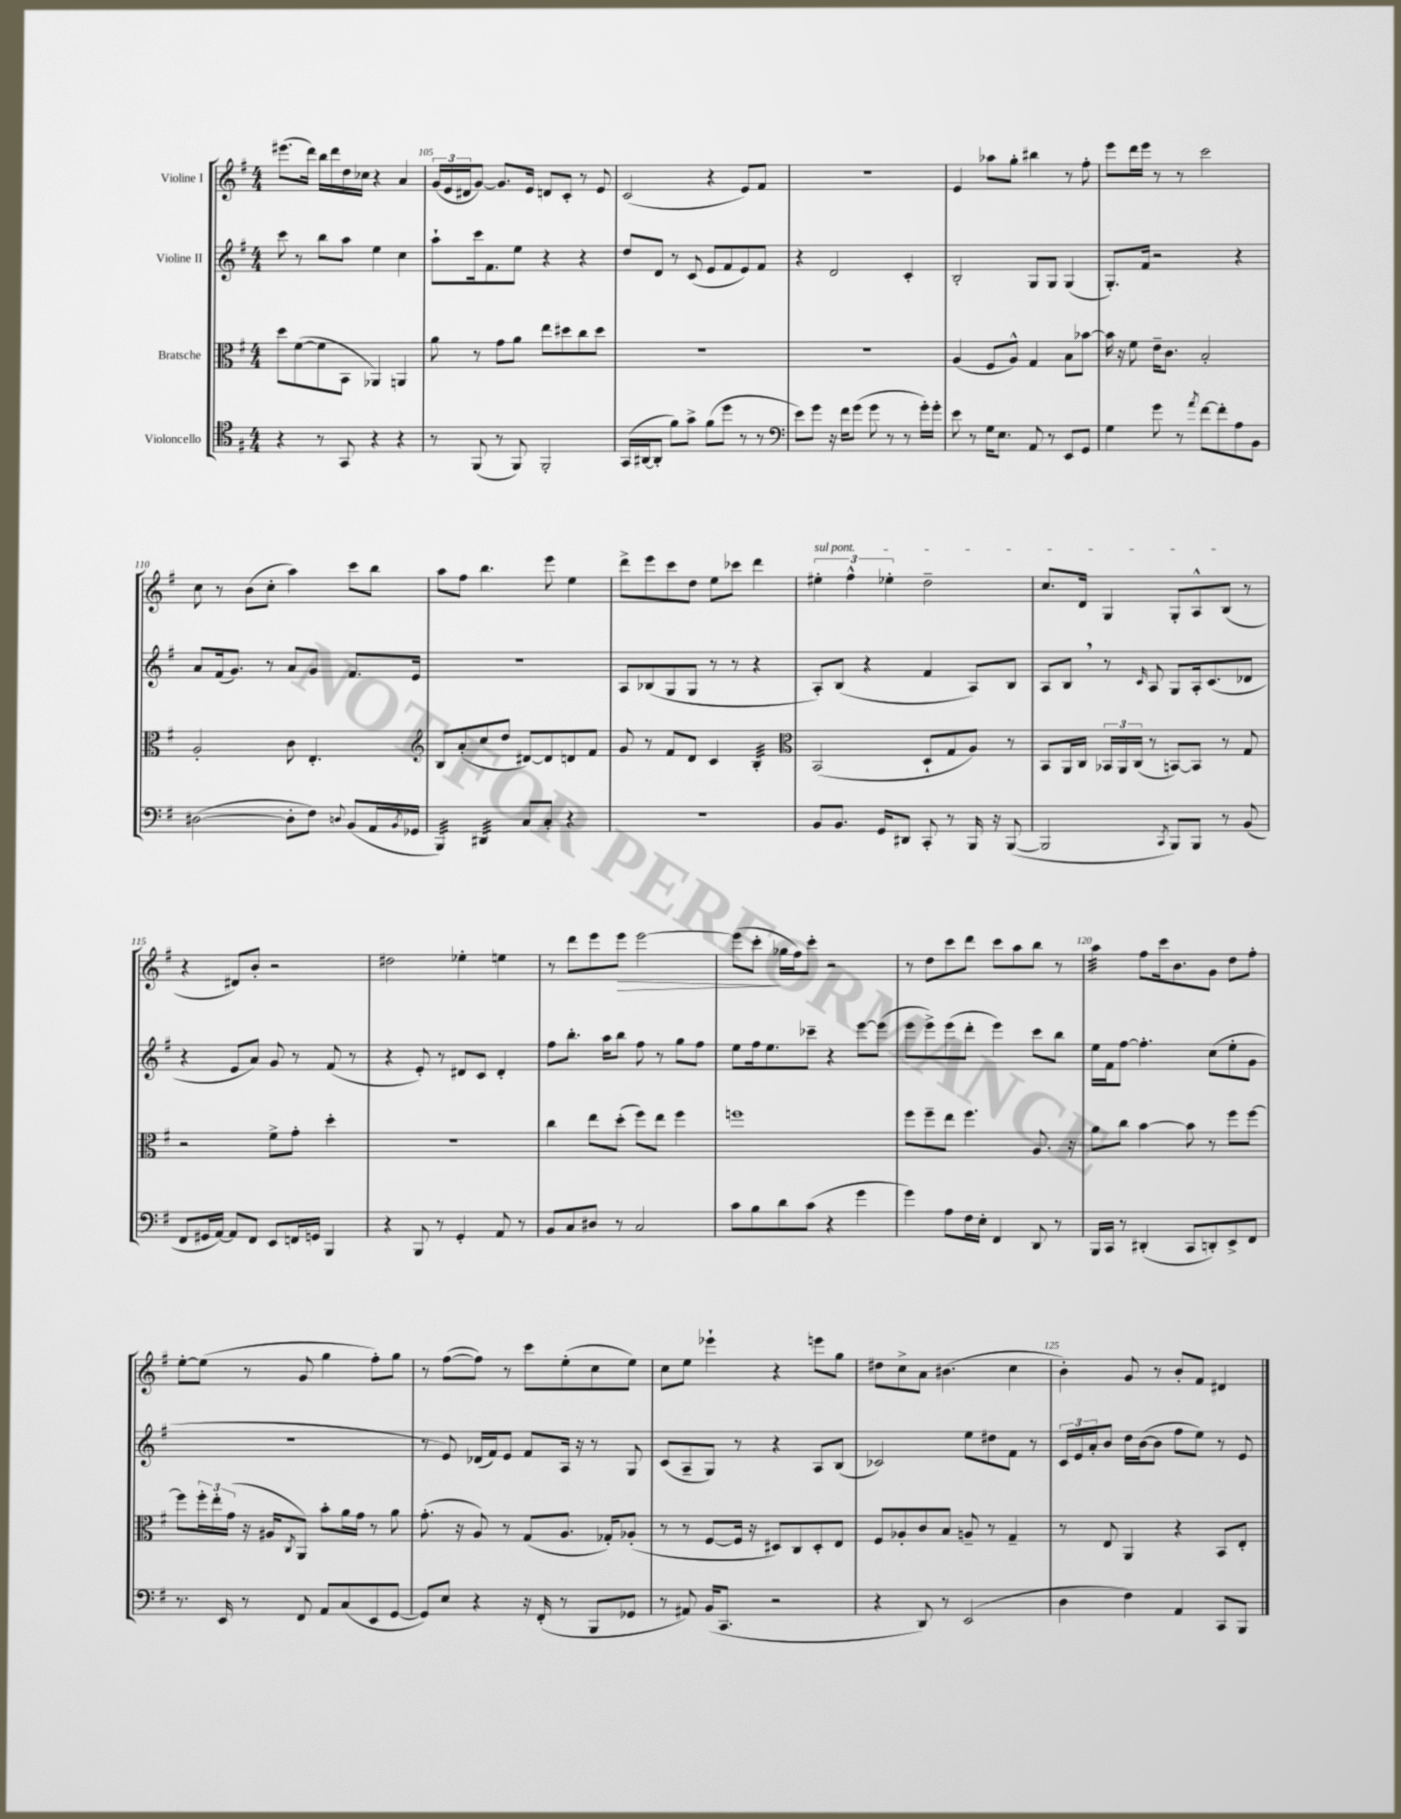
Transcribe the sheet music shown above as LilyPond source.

<<
\new StaffGroup <<
\new Staff = "s0" \with { instrumentName = "Violine I" } {
    \clef treble \key g \major \numericTimeSignature \time 4/4
    eis'''8.( d'''16) b''16 d'''16 d''16 ces''16 r4 a'4 |
    \tuplet 3/2 { g'16( e'16 dis'16 } g'8~) g'8. e'16 d'8 c'8-. r8 e'8 |
    c'2( r4 e'8) fis'8 |
    r1 |
    e'4 aes''8 g''8-. bis''4 r8 fis''8-. |
    e'''8 d'''16 e'''16 r8 r8 c'''2 |
    c''8 r8 b'8( c''8-. a''4) c'''8 b''8 |
    a''8 fis''8 b''4. e'''8 e''4 |
    d'''8-> e'''8 c'''8 d''8 e''8 ces'''8 d'''4 |
    \tuplet 3/2 { \once \override TextSpanner.bound-details.left.text = \markup { \italic "sul pont." } eis''4-.\startTextSpan fis''4-^ ees''4-. } d''2-- |
    c''8. d'16 g4 g8-. a8-^ b8\stopTextSpan( r8 |
    r4 dis'8) b'8-. r2 |
    dis''2 ees''4-. e''4 |
    r8 d'''8 e'''8 e'''8\> e'''2~ |
    e'''8( c'''8-.\! ges''16 fis''16) c'''8-. r2 |
    r8 d''8 c'''8 d'''8 c'''8 a''8 b''8 r8 |
    a''4:32 fis''8 c'''16 b'8. g'8 d''8 fis''8-. |
    e''8~-. e''8( r8 g'8 g''4 fis''8-.) g''8 |
    r8 fis''8~( fis''8) r8 c'''8 e''8-.( c''8 e''8) |
    c''8 e''8 ees'''4-! r4 e'''8 g''8 |
    dis''8 c''8-> a'8 bis'4.( c''4 |
    b'4-.) g'8 r8 b'8-. fis'8 dis'4 \bar "|." |
}
\new Staff = "s1" \with { instrumentName = "Violine II" } {
    \clef treble \key g \major \numericTimeSignature \time 4/4
    c'''8 r8 b''8 a''8 e''4 c''4 |
    a''8-! c'''16 fis'8. e''8 r4 r4 |
    d''8 d'8 r8 c'8( e'8 fis'8 e'8) fis'8 |
    r4 d'2 c'4-. |
    b2-. g8 g8 g4( |
    g8.-.) fis'16 r2 r4 |
    a'8 fis'16( g'8.) r8 a'8 g'8 fis'8. e'16 |
    R1 |
    a8 bes8( g8 g8 r8 r8 r4 |
    a8-.) b8( r4 fis'4 a8) b8 |
    a8 b8 \breathe r8 \grace { c'16 } a8 g8 a16-. c'8.( des'8 |
    r4 e'8 a'8) g'8 r8 fis'8( r8 |
    r4 e'8-.) r8 dis'8 c'8 dis'4-. |
    fis''8 b''8.-. a''16 b''8 fis''8 r8 g''8 fis''8 |
    e''8 fis''16 e''8. ces'''8-- r4 e'''8~ e'''8( |
    e'''8 e'''8->) e'''8( d'''8-. e'''4) c'''8 b''8 |
    e''16 fis'16 fis''8~ fis''4.-. c''8( e''8-. g'8 |
    R1 |
    r8 e'8) des'16( fis'16) e'8 fis'8 a16 r16 r8 g8 |
    c'8( a8-- g8) r8 r4 a8 b8( |
    ces'2) e''8 dis''8 fis'8 r8 |
    \tuplet 3/2 { c'16 e'16 a'16-. } b'8 d''16 b'16~( b'8 fis''8 e''8) r8 e'8 \bar "|." |
}
\new Staff = "s2" \with { instrumentName = "Bratsche" } {
    \clef alto \key g \major \numericTimeSignature \time 4/4
    d''8 fis'8~( fis'8 b,8 aes,4) a,4 |
    a'8 r8 g'8 a'8 e''8 dis''8 c''8 dis''8 |
    R1 |
    R1 |
    a4( fis8 a8-^) g4 b8 bes'8~ |
    bes'16 r16 fis'8 e'16-- c'8. b2-. |
    a2-. c'8 e4.-. |
    \clef treble b8 a'8-.( c''8 d''8 dis'8~) dis'8 d'8 fis'8 |
    g'8 r8 fis'8 d'8 c'4 b4:32-. |
    \clef alto b,2( d8-! g8 a8) r8 |
    b,8 a,16 c16 \tuplet 3/2 { bes,16 a,16 c16( } r8 b,8~) b,8 r8 g8 |
    r2 fis'8-> g'8-. d''4-. |
    R1 |
    c''4 e''8 d''8-.( fis''8) e''8 fis''4 |
    f''1 |
    fis''8 fis''8-- e''8 fis''4. a8. r16 |
    a'8 c''8 b'4~ b'8 r8 fis''8 fis''8~ |
    fis''8 \tuplet 3/2 { fis''16-. e''16-. g'16( } r16 ais16 \acciaccatura { c8 } a,8) b'8-. a'16 g'16 r8 a'8 |
    g'8.-.( r16 a8) r8 g8( a8. ges16-.) aes8-.( |
    r8 r8 fis8~ fis16 r16 dis8) c8 dis8-. e8 |
    fis8 aes8-. c'8 b8 a8-- r8 g4-- |
    r8 e8 a,4 r4 b,8 e8-. \bar "|." |
}
\new Staff = "s3" \with { instrumentName = "Violoncello" } {
    \clef tenor \key g \major \numericTimeSignature \time 4/4
    r4 r8 g,8 r4 r4 |
    r8 fis,8( r8 fis,8) fis,2-. |
    g,16( ais,16~ ais,8-. fis'8) g'8-> fis'8( d''8 r8 r8 |
    \clef bass e'8) g'8 r16 fis'16 g'8( g'8 r8 r8 g'16-.) g'16-. |
    e'8 r8 g16 e8. a,8 r8 e,8 g,8 |
    g4 g'8 r8 \acciaccatura { a'8 } fis'8~ fis'8-. a8 b,8 |
    dis2~( dis8-. fis8) \appoggiatura { d8 } b,8( a,16 \acciaccatura { b,8 } ges,16 |
    b,,4:32) dis,4:32 c8 c8-. r4 |
    R1 |
    b,8 b,8. g,16 dis,8 c,8-. r8 b,,16 r16 b,,8~( |
    b,,2 \acciaccatura { c,8 } b,,8) b,,8 r8 b,8( |
    fis,8 gis,16 a,16~) a,8 fis,8 e,8 f,16 g,16 b,,4 |
    r4 b,,8 r8 g,4-. a,8 r8 |
    b,8 c8 dis8 r8 c2 |
    c'8 b8 d'8 c'8( r4 g'4 |
    g'4) a8 fis16 e16-. fis,4 d,8 r8 |
    b,,16 c,16 r8 dis,4-.( c,8 d,8-.) e,8-> fis,8 |
    r8. e,16 r8 fis,8 a,8 c8( e,8 g,8~ |
    g,8) e8 r4 r16 fis,16-.( r8 b,,8 ges,8 |
    r8 ais,8) b,16( c,8. r2 |
    r4 d,8) r8 e,2( |
    d4 fis4) a,4 c,8 b,,8 \bar "|." |
}
>>
>>
\layout { \context { \Score currentBarNumber = #104 \override BarNumber.break-visibility = ##(#f #t #t) barNumberVisibility = #(every-nth-bar-number-visible 5) } }
